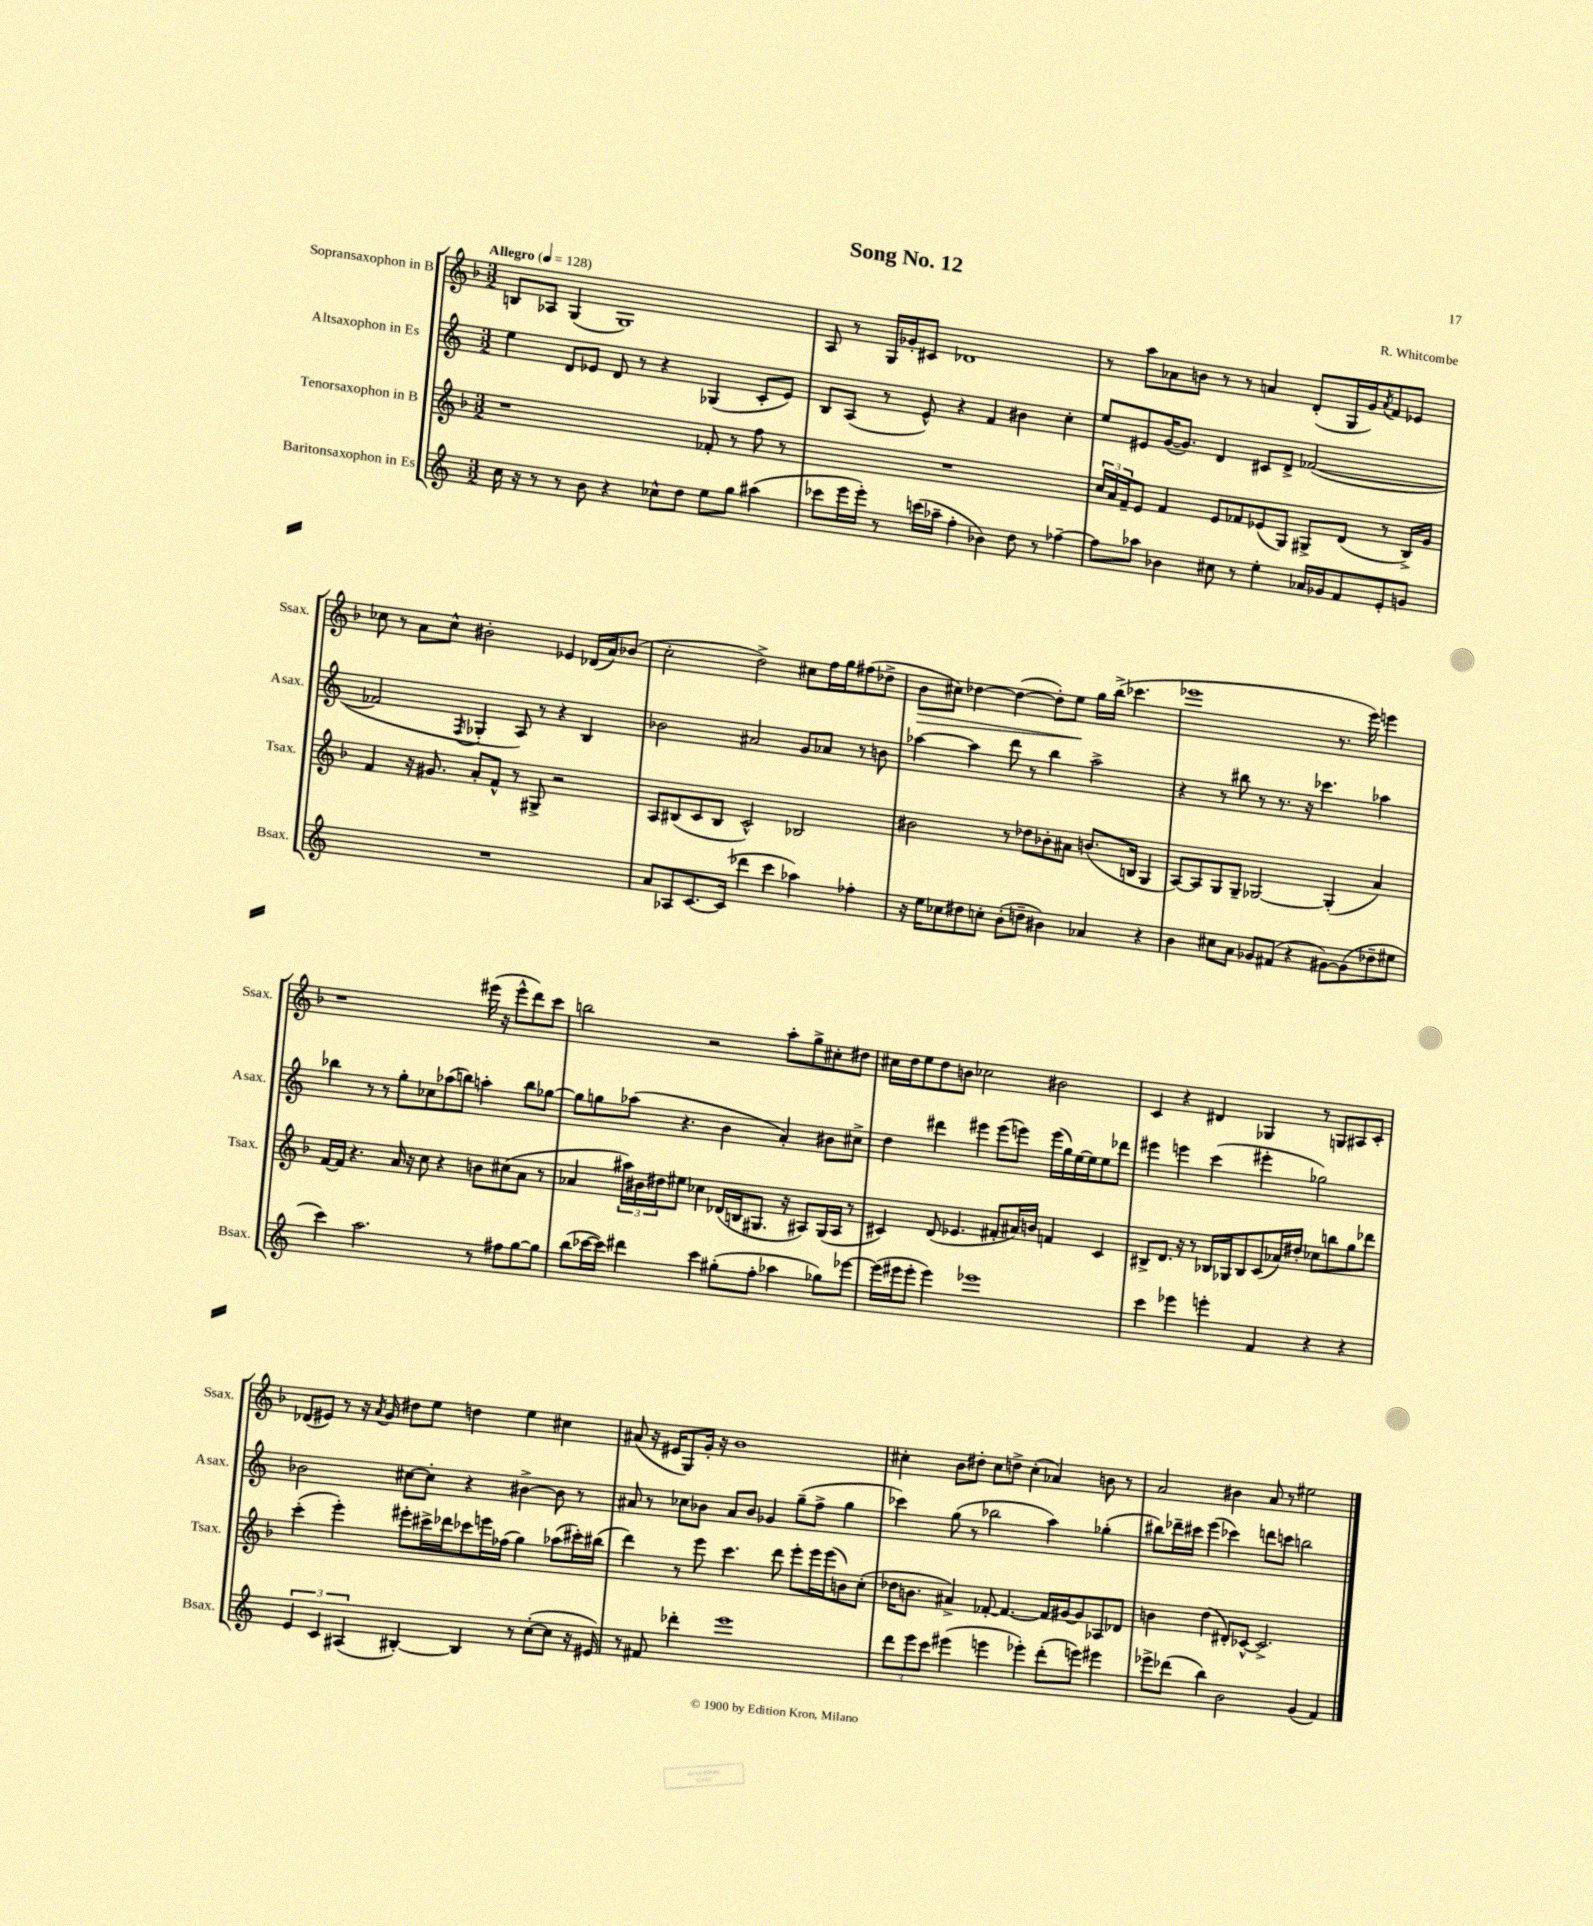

**kern	**kern	**kern	**kern
*staff4	*staff3	*staff2	*staff1
*clefG2	*clefG2	*clefG2	*clefG2
*k[]	*k[b-]	*k[]	*k[b-]
*M3/2	*M3/2	*M3/2	*M3/2
*MM128	*MM128	*MM128	*MM128
16cc\	1r	4ee\	8B/L
16r	.	.	.
8r	.	.	8A-/J
8r	.	8d/L	(4G/
8b\	.	8e-/J	.
4r	.	8d/	1G)
.	.	8r	.
8cc-^^\L	.	4r	.
8dd\J	.	.	.
8ee\L	8f-'/	(4G-/	.
8gg\J	8r	.	.
(4aa#\	8ff\	8c'/L	.
.	8r	8e-/J)	.
=	=	=	=
8ccc-\L	1.r	8B/L	8A/
16eee\L	.	(8A/J	8r
16eee'\JJ)	.	.	.
8r	.	8r	16G/LL
.	.	.	16g-'/J
(16ccc\LL	.	8e^^/)	8c#/J
16aa-~\JJ	.	.	.
4ff'\	.	4r	1d-
4b-\)	.	4f/	.
8dd\	.	4b#\	.
8r	.	.	.
[4ff-~\	.	4cc'\	.
=	=	=	=
8ff-\]L	24cc/LL	8ee/L	8r
.	24a/	.	.
.	24f~/J	.	.
8aa-\J	8e/J	8e#/	8aa\L
4b-\	4f/	([16g/K	8a-\
.	.	8.g/]J)	.
.	.	.	8b\J
8cc#\	8e/L	4d/	8r
8r	8f-/	.	8r
4ee'\	(8e-/	8c#/L	4a/
.	8G/J)	8d^/J	.
16a-/LL	8G#^/L	([2f-/	(8d'/L
16g-/J	.	.	.
8f/	(8d/J	.	16G/L
.	.	.	16g/J)
.	.	.	8qa/
8e'/	8r	.	8f/
8g/J	16B-^/LL)	.	8e-/J
.	16g/JJ	.	.
=	=	=	=
1.r	4f/	2f-/]	8cc-\
.	.	.	8r
.	16r	.	8a\L
.	8.g#/	.	.
.	.	.	8cc-^^\J
.	.	8qF/	.
.	8a'/L	4G-'/	2b#'\
.	8f^^/J	.	.
.	8r	8A/)	.
.	8G#^/	8r	.
.	2r	4r	4e-/
.	.	4B/	(16d-/LL
.	.	.	16a/J)
.	.	.	(8b-/J
=	=	=	=
8a/L	8A/L	2b-\	2cc'\
8A-/	(8B#/	.	.
[8.c/	8c/	.	.
.	8B#/J	.	.
(16c/]Jk	.	.	.
4ddd-\	2c^^/)	2a#/	2dd^\)
4ccc\	.	.	.
4aa-\)	2B-/	8g/L	8cc#\L
.	.	8a-/J	16ff\L
.	.	.	16gg\J
4ff-'\	.	8r	(8ff#\
.	.	8b\	8dd-^\J
=	=	=	=
16r	2b#\	[4aa-\	8b-\L
16ee\LK	.	.	.
8cc-\	.	.	8cc#\J)
8dd#\	.	4aa-\]	[4dd-\
8cc'\J	.	.	.
(8b'\L	8r	8ddd\	(4dd-\_
8dd~\J	8dd-\L	8r	.
4b#\)	8b-'\	4bb\	8dd-'\]L)
.	8a#\J	.	8ee\J
4a-/	(8.b/L	2aa-^\	16gg\LL
.	.	.	(16bb-^\JJ
.	.	.	4.ccc-\
.	16B/Jk	.	.
4r	4G/	.	.
=	=	=	=
4b\	[8A/L)	4r	1eee-
.	8A/]	.	.
8cc#\L	8G/	8r	.
8a\J	8G~/J	8bb#\	.
8g-/L	[2G-/	8r	.
(8f#/J	.	8.r	.
4r	.	.	.
.	.	16r	.
.	.	4.ccc-\	.
[8g#\L)	(4G-'/]	.	8.r
(8g#\]	.	.	.
.	.	.	16eee-\)
8dd-~\	4a/)	4aa-\	4eee\
8ee#\J	.	.	.
=	=	=	=
4ccc\)	[16f/LL	4bb-\	1r
.	16f/]JJ	.	.
.	4.r	.	.
2.aa\	.	8r	.
.	.	8r	.
.	16a/	8gg'\L	.
.	16r	.	.
.	8cc\	8cc-\	.
.	4r	(8aa-\	.
.	.	8bb\J)	.
8r	8b\L	4aa'\	(16eee#\
.	.	.	16r
8ff#\L	(8cc#\	.	8eee#^^\L
[8gg\	8a\J	8bb\L	8ddd\)
8gg\]J	8r	[8gg-\J	8ccc\J
=	=	=	=
(8bb\L	4a-/	8gg-\]L	2bb\
[16ccc-\L	.	8gg\	.
16ccc-\]JJ)	.	.	.
4ddd#\	24aa#\LL)	(8aa-\J	.
.	24b#\	.	.
.	24dd#\J	.	.
.	8ee#\J	4.r	.
4ccc-\	4cc-\	.	2r
(8gg#'\L	(16d-/LL	4b\	.
.	16B/J	.	.
8ff'\J	8.G#/J	.	.
4aa-\	.	4a'/)	8aa'\L
.	16r	.	.
.	8A#/L)	.	8gg^\
8gg-\L)	(16G#/L	8b#\L	8cc#'\
.	16A#/JJ	.	.
[8eee-\J	8r	8cc#^\J	8dd#\J
=	=	=	=
(16eee-\]LL	4c#/)	4dd\	16cc#\LL
16eee#\J	.	.	16dd\J
8eee#'\J	.	.	8ee\
4eee#\)	(8d/	4ddd#\	8dd\
.	4.e-/	.	8b\J
1eee-	.	4eee#\	2cc-\
.	8f#'/L	(8eee#\L	.
.	16a#/L)	8eee\J)	.
.	16b/JJ	.	.
.	4f/	(16eee\LL	2b#\
.	.	16gg\)	.
.	.	[16ee\	.
.	.	16ee\]J	.
.	4c#/	8ee\	.
.	.	8ddd-\J	.
=	=	=	=
4ccc\	8B#^/L	4eee#\	4c/
.	8.d/J	.	.
4eee-\	.	4eee\	4r
.	16r	.	.
.	8r	.	.
4eee'\	16B-/LL	(4ccc\	4d#/
.	16G-/J	.	.
.	8B-/	.	.
4f/	(8c/	4eee#'\	4G-/
.	16a-/L)	.	.
.	16dd#'/JJ	.	.
4r	8cc-\L	2gg-\)	8r
.	8bb\	.	8G/L
4r	8gg\	.	8A#/
.	8ddd-\J	.	8c'/J
=	=	=	=
6e/	(4ccc'\	2b-\	(8d-/L
.	.	.	8e#/J)
6c/	.	.	.
.	4eee'\)	.	8r
(6A#/	.	.	.
.	.	.	16r
.	.	.	8qa/
.	.	.	16g/
[4B#'/)	8eee#'\L	[8cc#\L	8dd#\L
.	16ccc#^\L	8cc#'\]J	8ee\J
.	16ddd-\J	.	.
4B#/]	8ccc-\	4r	4dd\
.	16eee\L	.	.
.	(16ff-\JJ	.	.
8r	4gg\)	[4b#^\	4ee\
([8cc'\L	.	.	.
8cc\]J	(8aa-\L	8b#\]	4cc#\
16r	16ccc#'\L)	8r	.
16e#/)	(16bb#\JJ	.	.
=	=	=	=
8r	4ddd\)	8a#/	(8a#/
8f#/	.	8r	16r
.	.	.	16e#/LK
4ddd-'\	8r	8cc-\L	8G/)
.	8eee\	8b-\J	16g'/Jk
.	.	.	16r
1eee	4.ccc\	8a#/L	1b-
.	.	8b-/J	.
.	.	4g-/	.
.	8ddd\	.	.
.	8eee'\L	(8gg~\L	.
.	16eee\L	8ff^\J	.
.	(16eee\J	.	.
.	8b\)	4gg\	.
.	(8cc'\J	.	.
=	=	=	=
12ddd\L	16dd-\LK	4ccc-\)	4cc#'\
.	8.b\J	.	.
12eee\	.	.	.
12ccc\J	.	.	.
(4eee#\	4a#^/)	(8gg\	8b-\L
.	.	8r	8dd#'\J
4eee\	[8f-'/	2bb-\	8cc#\L
.	4.f-/_	.	8dd^\J
4eee-'\)	.	.	(4cc#'\
(8ddd'\L	16f-/]LL	4aa\)	4a-/)
.	[16g#/J	.	.
8eee\J)	8g#/]	.	.
4eee#\	8A-/	(4gg-'\	8b\
.	8d-/J	.	8r
=	=	=	=
8eee-^\L	4b\	8bb#\L)	2a/
(8ddd-\J	.	16ddd-~\L	.
.	.	16ccc#\JJ	.
4bb\)	(4dd\	(4eee\	.
2b\	8d#'/L)	4ccc-\)	4b#\
.	[8c-^^/J	.	.
.	2.c-^/]	8ddd\L	8a/
.	.	8ccc\J	8r
(4g/	.	2bb\	2ee#\
4f/)	.	.	.
==	==	==	==
*-	*-	*-	*-
